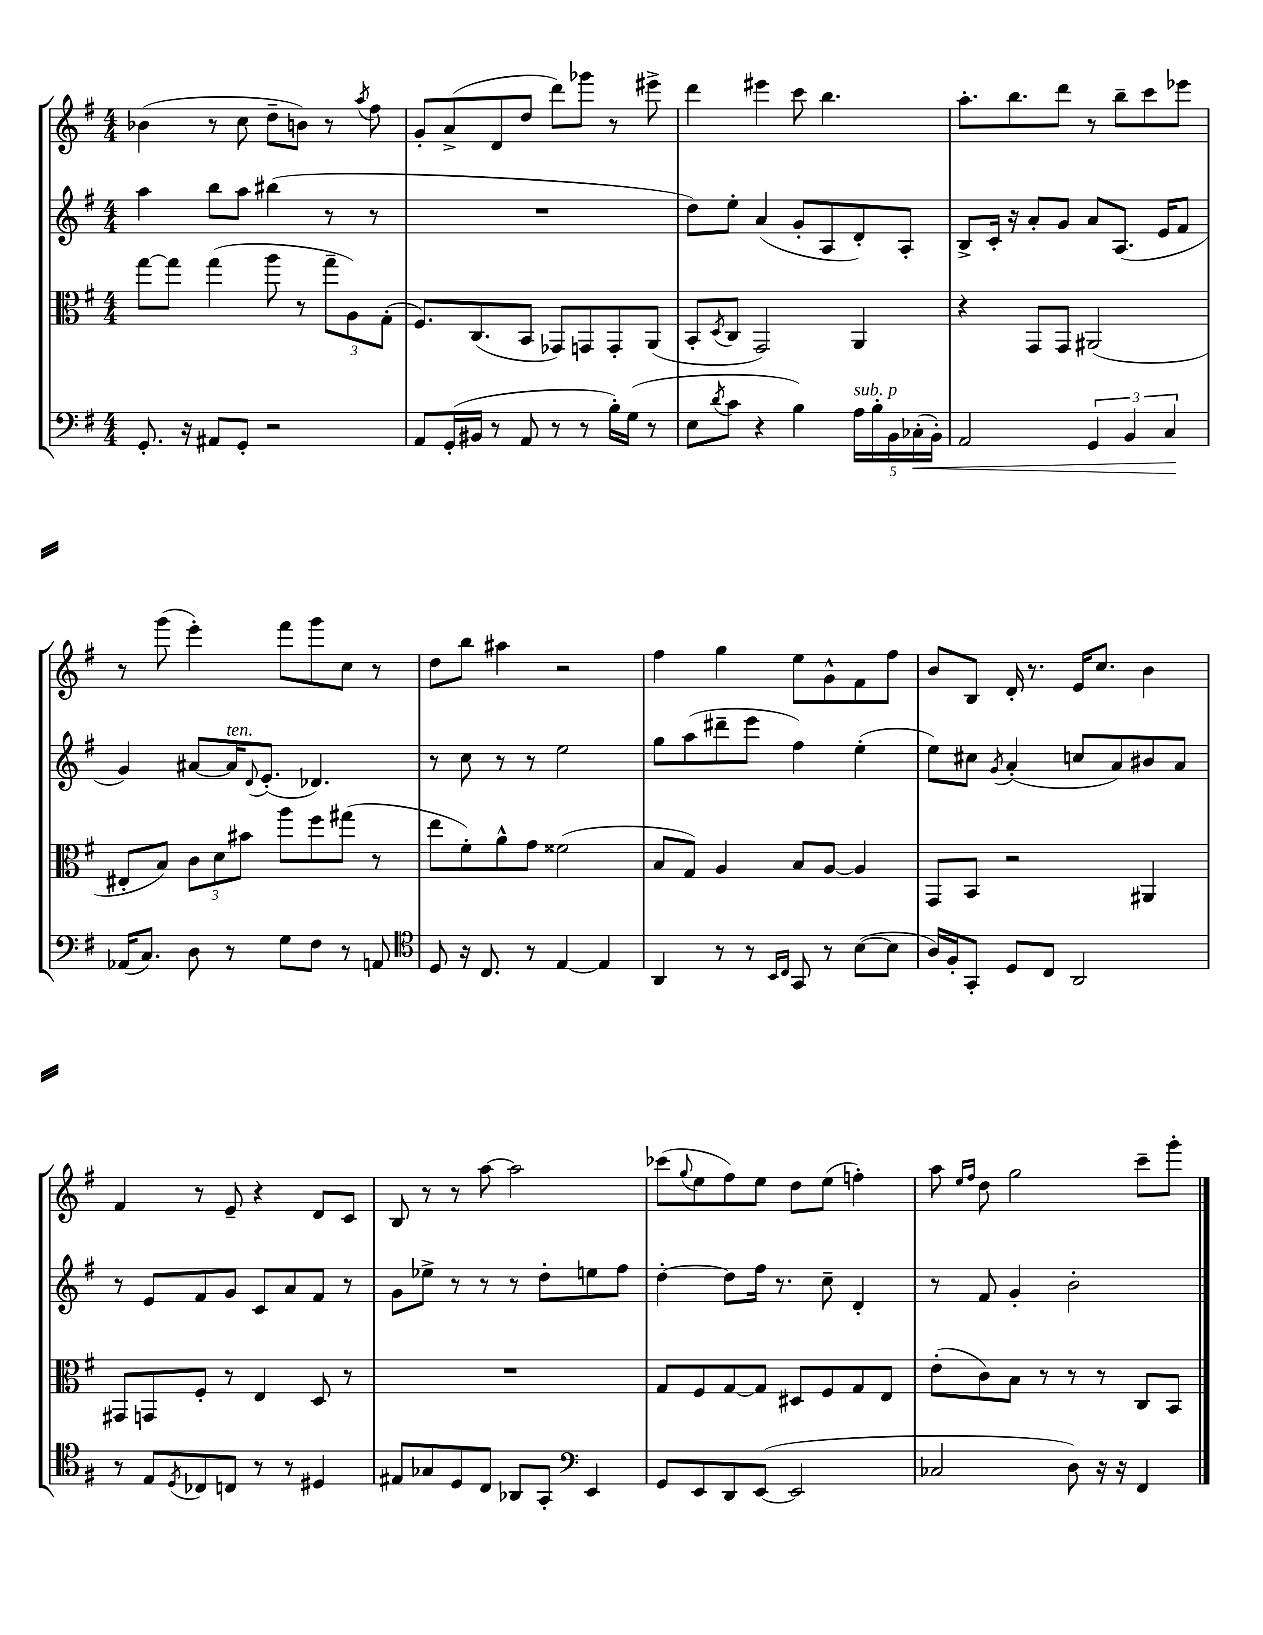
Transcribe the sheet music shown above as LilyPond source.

<<
\new StaffGroup <<
\new Staff = "s0" {
    \clef treble \key g \major \numericTimeSignature \time 4/4
    bes'4( r8 c''8 d''8-- b'8) r8 \acciaccatura { a''8 } fis''8 |
    g'8-. a'8->( d'8 d''8 d'''8) ges'''8 r8 eis'''8-> |
    d'''4 eis'''4 c'''8 b''4. |
    a''8.-. b''8. d'''8 r8 b''8-- c'''8 ees'''8 |
    r8 g'''8( e'''4-.) fis'''8 g'''8 c''8 r8 |
    d''8 b''8 ais''4 r2 |
    fis''4 g''4 e''8 g'8-^ fis'8 fis''8 |
    b'8 b8 d'16-. r8. e'16 c''8. b'4 |
    fis'4 r8 e'8-- r4 d'8 c'8 |
    b8 r8 r8 a''8~ a''2 |
    ces'''8( \appoggiatura { g''8 } e''8 fis''8) e''8 d''8 e''8( f''4-.) |
    a''8 \grace { e''16 fis''16 } d''8 g''2 c'''8-- g'''8-. \bar "|." |
}
\new Staff = "s1" {
    \clef treble \key g \major \numericTimeSignature \time 4/4
    a''4 b''8 a''8 bis''4( r8 r8 |
    R1 |
    d''8) e''8-. a'4( g'8-. a8 d'8-.) a8-. |
    b8-> c'16-. r16 a'8-. g'8 a'8 a8.( e'16 fis'8 |
    g'4) ais'8~ ais'16^\markup { \italic "ten." } \appoggiatura { d'8 } e'8.-.( des'4.) |
    r8 c''8 r8 r8 e''2 |
    g''8 a''8( dis'''8-- e'''8 fis''4) e''4-.( |
    e''8) cis''8 \acciaccatura { g'8 } a'4-.( c''8 a'8) bis'8 a'8 |
    r8 e'8 fis'8 g'8 c'8 a'8 fis'8 r8 |
    g'8 ees''8-> r8 r8 r8 d''8-. e''8 fis''8 |
    d''4~-. d''8 fis''16 r8. c''8-- d'4-. |
    r8 fis'8 g'4-. b'2-. \bar "|." |
}
\new Staff = "s2" {
    \clef alto \key g \major \numericTimeSignature \time 4/4
    g''8~ g''8 g''4( a''8 r8 \tuplet 3/2 { g''8-- a8) g8-.( } |
    fis8.) c8.( b,8 ges,8) g,8 g,8-. a,8( |
    b,8-. \acciaccatura { d8 } c8 g,2) a,4 |
    r4 g,8 g,8 ais,2( |
    eis8-. b8) \tuplet 3/2 { c'8 d'8 bis'8 } a''8 fis''8 gis''8( r8 |
    e''8 fis'8-.) a'8-^ g'8 fisis'2( |
    b8 g8) a4 b8 a8~ a4 |
    g,8 b,8 r2 ais,4 |
    gis,8 g,8 fis8-. r8 e4 d8 r8 |
    R1 |
    g8 fis8 g8~ g8 dis8 fis8 g8 e8 |
    e'8-.( c'8) b8 r8 r8 r8 c8 b,8 \bar "|." |
}
\new Staff = "s3" {
    \clef bass \key g \major \numericTimeSignature \time 4/4
    g,8.-. r16 ais,8 g,8-. r2 |
    a,8 g,16-.( bis,16 r8 a,8 r8 r8 b16-.) g16( r8 |
    e8 \acciaccatura { d'8 } c'8 r4 b4) \tuplet 5/4 { a16^\markup { \italic "sub. p" } b16-. b,16 ces16-.\<( b,16-.) } |
    a,2 \tuplet 3/2 { g,4 b,4 c4\! } |
    aes,16( c8.) d8 r8 g8 fis8 r8 a,8 |
    \clef tenor d8 r16 c8. r8 e4~ e4 |
    a,4 r8 r8 \grace { b,16 c16 } g,8 r8 b8~( b8 |
    a16) fis16-. g,8-. d8 c8 a,2 |
    r8 e8 \acciaccatura { d8 } ces8 c8 r8 r8 dis4 |
    eis8 ges8 d8 c8 aes,8 g,8-. \clef bass e,4 |
    g,8 e,8 d,8 e,8~( e,2 |
    ces2 d8) r16 r16 fis,4 \bar "|." |
}
>>
>>
\layout { \context { \Score \remove "Bar_number_engraver" } }
